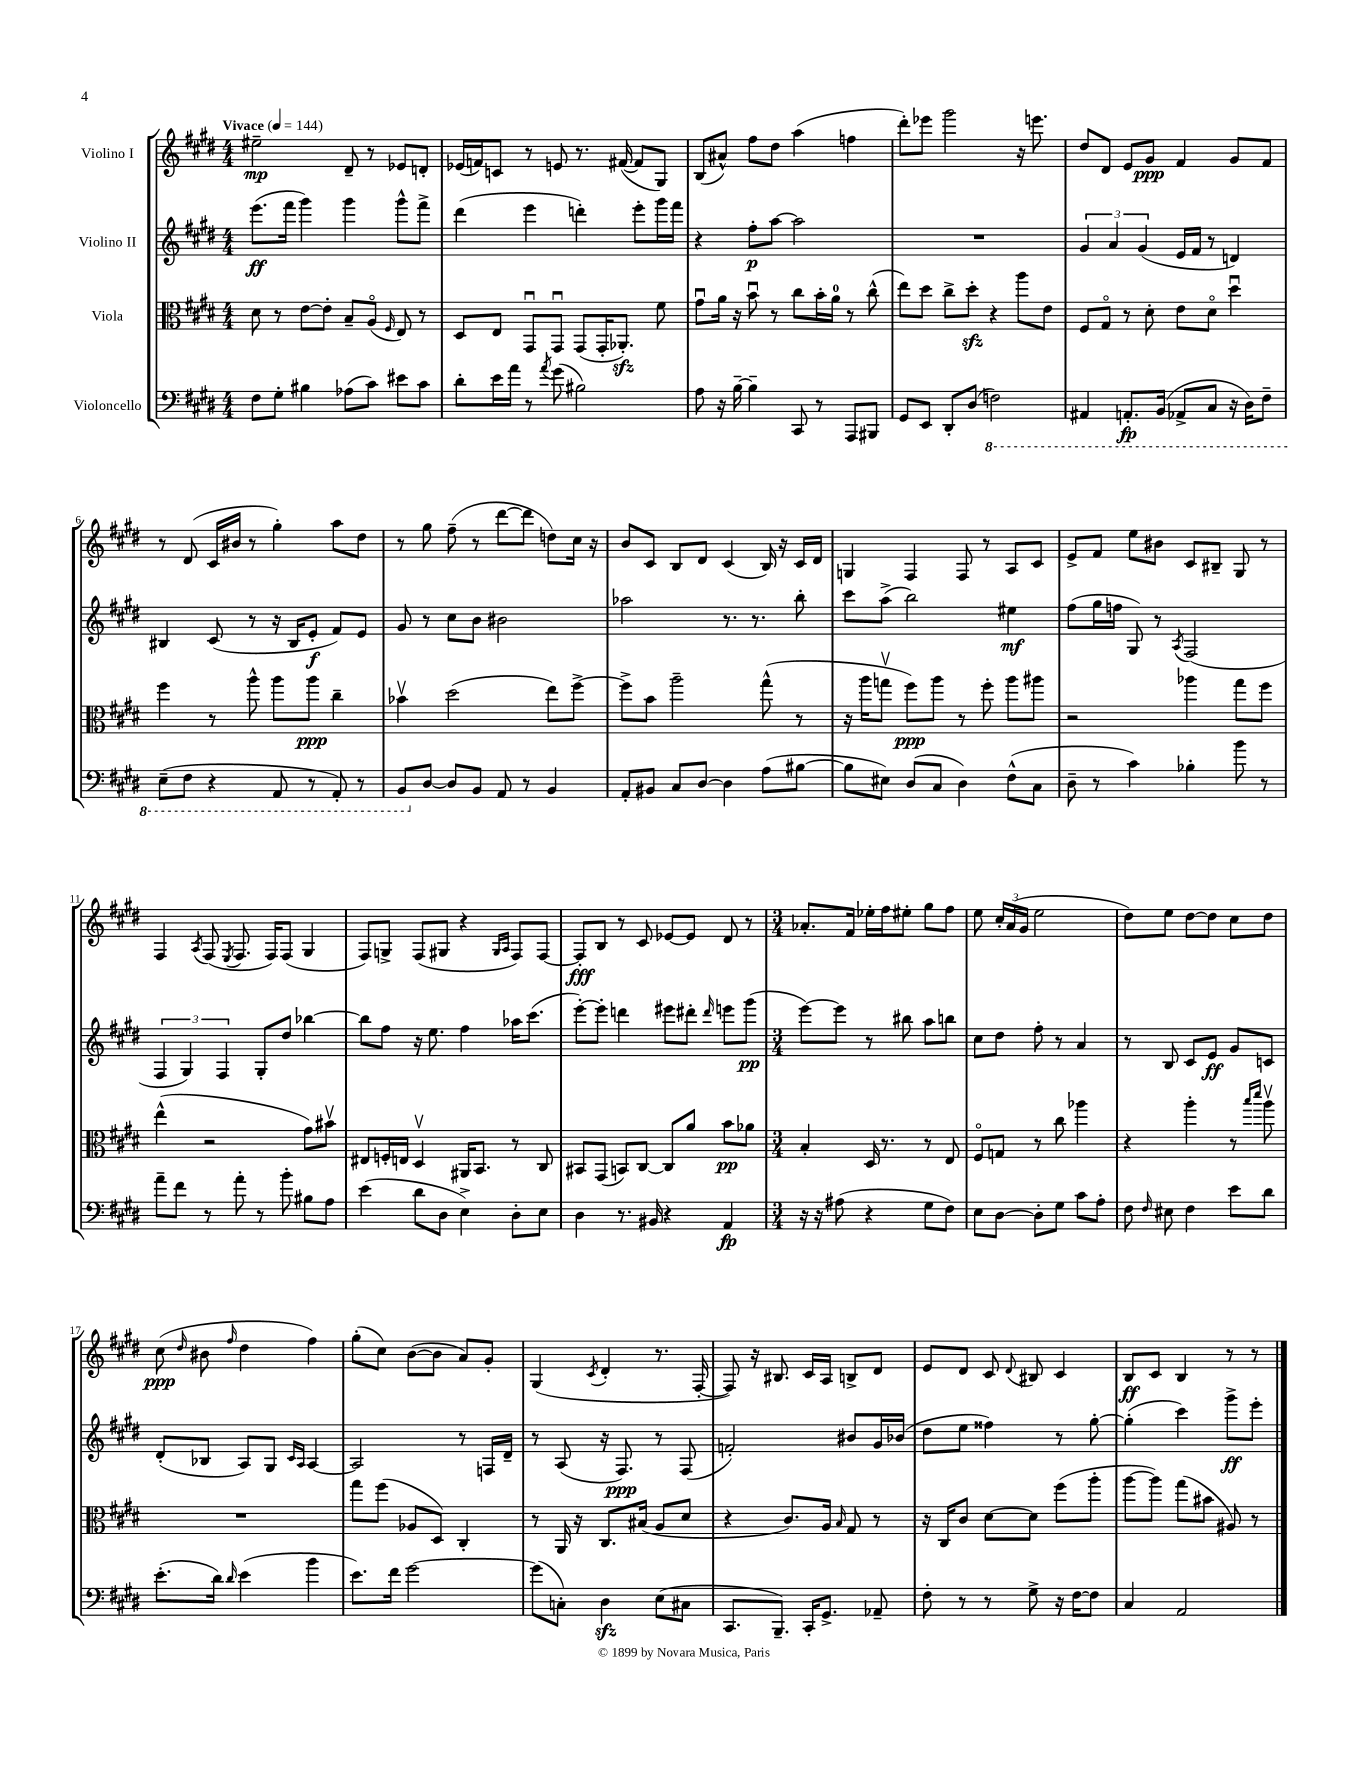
<<
\new StaffGroup <<
\new Staff = "s0" \with { instrumentName = "Violino I" } {
    \clef treble \key e \major \numericTimeSignature \time 4/4 \tempo "Vivace" 4 = 144
    \autoBeamOff eis''2--\mp dis'8-- r8 ees'8[ d'8]-. |
    ees'16[( f'16) c'8] r8 e'8 r8. fis'16~( fis'8[ gis8]) |
    b8[( ais'8]-^) fis''8[ dis''8] a''4( f''4 |
    dis'''8[-.) ees'''8] gis'''2 r16 e'''8. |
    dis''8[ dis'8] e'8[ gis'8]\ppp fis'4 gis'8[ fis'8] |
    r8 dis'8( cis'16[ bis'16] r8 gis''4-.) a''8[ dis''8] |
    r8 gis''8 fis''8--( r8 dis'''8[~ dis'''8] d''8[) cis''16] r16 |
    b'8[ cis'8] b8[ dis'8] cis'4( b16) r16 cis'16[ dis'16] |
    g4 fis4 fis8 r8 a8[ cis'8] |
    e'8[-> fis'8] e''8[ bis'8] cis'8[ bis8]-- gis8 r8 |
    fis4 \acciaccatura { a8 } fis8( \acciaccatura { e8 } fis8. fis16[) fis8]( gis4 |
    fis8[) g8]-> fis8[( gis8] r4 \grace { gis16[ a16] } fis8[) fis8]~ |
    fis8[-.\fff b8] r8 cis'8 ees'8[~ ees'8] dis'8 r8 |
    \numericTimeSignature \time 3/4 aes'8.[-. fis'16] ees''16[-. fis''16 eis''8]-. gis''8[ fis''8] |
    e''8 \tuplet 3/2 { cis''16[-. a'16( gis'16] } e''2 |
    dis''8[) e''8] dis''8[~ dis''8] cis''8[ dis''8] |
    cis''8\ppp( \grace { dis''16 } bis'8 \grace { fis''16 } dis''4 fis''4) |
    gis''8[-.( cis''8]) b'8[~( b'8] a'8[) gis'8]-. |
    gis4( \acciaccatura { cis'8 } dis'4-. r8. fis16~-. |
    fis8) r16 bis8. cis'16[ a16] b8[-> dis'8] |
    e'8[ dis'8] cis'8 \appoggiatura { dis'8 } bis8 cis'4 |
    b8[\ff cis'8] b4 r8 r8 \bar "|." |
}
\new Staff = "s1" \with { instrumentName = "Violino II" } {
    \clef treble \key e \major \numericTimeSignature \time 4/4
    \autoBeamOff e'''8.[\ff( fis'''16] gis'''4) gis'''4 gis'''8[-^ fis'''8]-> |
    dis'''4( e'''4 d'''4-.) e'''8[-. gis'''16 fis'''16] |
    r4 fis''8[-.\p a''8]~ a''2 |
    R1 |
    \tuplet 3/2 { gis'4 a'4 gis'4( } e'16[ fis'16] r8 d'4) |
    bis4 cis'8( r8 r16 bis16[ e'8]-.\f fis'8[) e'8] |
    gis'8 r8 cis''8[ b'8] bis'2 |
    aes''2 r8. r8. b''8-. |
    cis'''8[ a''8]->( b''2) eis''4\mf |
    fis''8[( gis''16 f''16] gis8) r8 \acciaccatura { a8 } fis2( |
    \tuplet 3/2 { fis4 gis4) fis4 } gis8[-. dis''8] bes''4~ |
    bes''8[ fis''8] r16 e''8. fis''4 aes''16[ cis'''8.]( |
    e'''8[~-.) e'''8]-. d'''4 eis'''8[ dis'''8]-. \grace { dis'''16 } e'''8[ gis'''8]\pp( |
    \numericTimeSignature \time 3/4 e'''8[~) e'''8] r8 bis''8 a''8[ b''8] |
    cis''8[ dis''8] fis''8-. r8 a'4 |
    r8 b8 cis'8[ e'8]\ff gis'8[ c'8] |
    dis'8[-.( bes8] a8[) gis8] \grace { cis'16[ a16] } a4~ |
    a2 r8 f16[ dis'16]-- |
    r8 a8( r16 fis8.\ppp) r8 fis8( |
    f'2-.) bis'8[ gis'16 bes'16]( |
    dis''8[ e''8] fisis''4) r8 gis''8~-. |
    gis''4-.( cis'''4) gis'''8[->\ff e'''8]-. \bar "|." |
}
\new Staff = "s2" \with { instrumentName = "Viola" } {
    \clef alto \key e \major \numericTimeSignature \time 4/4
    \autoBeamOff dis'8 r8 e'8[~ e'8]-. b8[-- a8]\flageolet( \grace { fis16 } e8) r8 |
    dis8[ e8] gis,8[\downbow gis,8]\downbow gis,8[( gis,16-. aes,8.]-.\sfz) fis'8 |
    gis'8[\downbow a'16] r16 b'8\downbow r8 cis''8[ b'16-. a'16]-0 r8 cis''8-^( |
    e''8[) dis''8] cis''8[-> dis''8]-.\sfz r4 a''8[ e'8] |
    fis8[ gis8]\flageolet r8 dis'8-. e'8[ dis'8]\flageolet dis''4\downbow |
    fis''4 r8 a''8-^ a''8[ a''8]\ppp cis''4-- |
    bes'4\upbow dis''2( e''8[) fis''8]~-> |
    fis''8[-> b'8] a''2-- gis''8-^( r8 |
    r16 a''16[ g''8]\upbow fis''8[\ppp) a''8] r8 fis''8-. a''8[ ais''8] |
    r2 aes''4 gis''8[ fis''8] |
    e''4-^( r2 gis'8[) bis'8]\upbow |
    eis8[ f16-. e16] dis4\upbow ais,16[ b,8.] r8 cis8 |
    bis,8[ gis,8]( b,8[) cis8]~ cis8[ a'8] b'8[\pp aes'8] |
    \numericTimeSignature \time 3/4 b4-. dis16 r8. r8 e8 |
    fis8[\flageolet g8] r8 cis''8 aes''4 |
    r4 a''4-. r8 \grace { b''16[ dis'''16] } a''8\upbow |
    R2. |
    gis''8[ fis''8]( aes8[ dis8]) cis4-. |
    r8 a,16 r16 cis8.[ bis16]( a8[ dis'8] |
    r4 cis'8.[) a16] \grace { b16 } gis8 r8 |
    r16 cis16[ cis'8] dis'8[~ dis'8] fis''8[( a''8]-. |
    a''8[~ a''8]) gis''8[( bis'8] ais8) r8 \bar "|." |
}
\new Staff = "s3" \with { instrumentName = "Violoncello" } {
    \clef bass \key e \major \numericTimeSignature \time 4/4
    \autoBeamOff fis8[ gis8]-. bis4 aes8[( cis'8]) eis'8[ cis'8] |
    dis'8[-. e'16 a'16] r8 \acciaccatura { a'8 } gis'8( bis2) |
    a8 r16 b16~-- b4-- cis,8 r8 a,,8[ bis,,8] |
    gis,8[ e,8] dis,8[-. dis8]( \ottava #-1 f,2) |
    ais,,4 a,,8.[-.\fp b,,16]( aes,,8[-> cis,8] r16 dis,16[) fis,8]-- |
    e,8[--( fis,8] r4 a,,8 r8 a,,8-.) r8 |
    b,,8[ \ottava #0 dis8]~ dis8[ b,8] a,8 r8 b,4 |
    a,8[-. bis,8] cis8[ dis8]~ dis4 a8[( bis8]~ |
    bis8[ eis8]) dis8[( cis8] dis4) fis8[-^( cis8] |
    dis8-- r8 cis'4) bes4-. b'8 r8 |
    a'8[-- fis'8] r8 a'8-. r8 b'8-. bis8[ a8] |
    e'4( dis'8[ dis8] e4->) dis8[-. e8] |
    dis4 r8. bis,16 r4 a,4\fp |
    \numericTimeSignature \time 3/4 r16 r16 ais8( r4 gis8[ fis8]) |
    e8[ dis8]~ dis8[-. gis8] cis'8[ a8]-. |
    fis8 \grace { fis16 } eis8 fis4 e'8[ dis'8] |
    e'8.[-.( dis'16]) \grace { dis'16 } e'4( b'4 |
    e'8.[) fis'16] gis'2~ |
    gis'8[( c8]-.) dis4\sfz e8[( cis8] |
    cis,8.[ b,,8.]--) cis,16[-. gis,8.]-> aes,8-- |
    fis8-. r8 r8 gis8-> r16 fis16[~ fis8] |
    cis4 a,2 \bar "|." |
}
>>
>>
